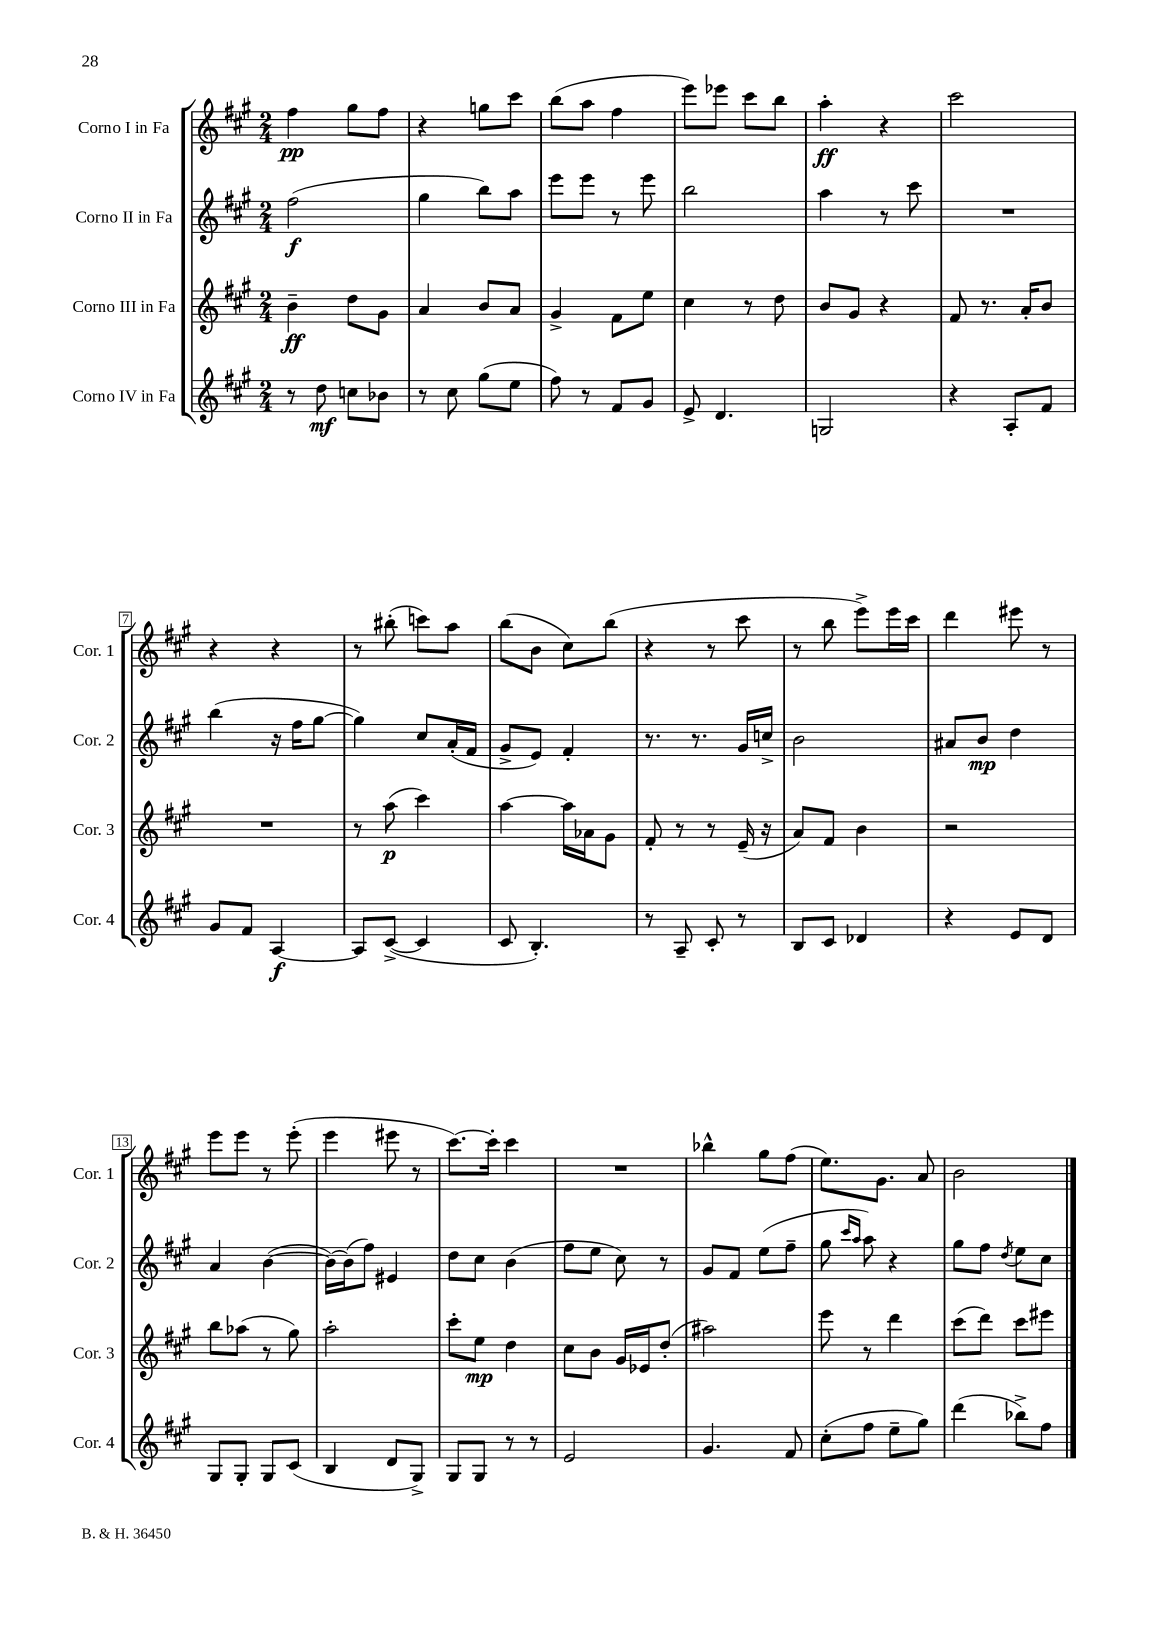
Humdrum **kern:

**kern	**kern	**kern	**kern
*staff4	*staff3	*staff2	*staff1
*clefG2	*clefG2	*clefG2	*clefG2
*k[f#c#g#]	*k[f#c#g#]	*k[f#c#g#]	*k[f#c#g#]
*M2/4	*M2/4	*M2/4	*M2/4
8r	4b~	(2ff#	4ff#
8dd	.	.	.
8cc	8dd	.	8gg#
8b-	8g#	.	8ff#
=	=	=	=
8r	4a	4gg#	4r
8cc#	.	.	.
(8gg#	8b	8bb)	8gg
8ee	8a	8aa	8ccc#
=	=	=	=
8ff#)	4g#^	8eee	(8bb
8r	.	8eee	8aa
8f#	8f#	8r	4ff#
8g#	8ee	8eee	.
=	=	=	=
8e^	4cc#	2bb	8eee)
4.d	.	.	8eee-
.	8r	.	8ccc#
.	8dd	.	8bb
=	=	=	=
2G	8b	4aa	4aa'
.	8g#	.	.
.	4r	8r	4r
.	.	8ccc#	.
=	=	=	=
4r	8f#	2r	2ccc#
.	8.r	.	.
8A'	.	.	.
.	16a'	.	.
8f#	8b	.	.
=	=	=	=
8g#	2r	(4bb	4r
8f#	.	.	.
[4A	.	16r	4r
.	.	16ff#	.
.	.	[8gg#	.
=	=	=	=
8A]	8r	4gg#])	8r
([8c#^	(8aa	.	(8bb#'
4c#]	4ccc#)	8cc#	8ccc)
.	.	(16a'	8aa
.	.	16f#	.
=	=	=	=
8c#	[4aa	8g#^	(8bb
4.B')	.	8e)	8b
.	16aa]	4f#'	8cc#)
.	16a-	.	.
.	8g#	.	(8bb
=	=	=	=
8r	8f#'	8.r	4r
8A~	8r	.	.
.	.	8.r	.
8c#'	8r	.	8r
8r	(16e~	16g#	8ccc#
.	16r	16cc^	.
=	=	=	=
8B	8a)	2b	8r
8c#	8f#	.	8bb
4d-	4b	.	8eee^)
.	.	.	16eee
.	.	.	16ccc#
=	=	=	=
4r	2r	8a#	4ddd
.	.	8b	.
8e	.	4dd	8eee#
8d	.	.	8r
=	=	=	=
8G#	8bb	4a	8eee
8G#'	(8aa-	.	8eee
8G#	8r	([4b	8r
(8c#	8gg#)	.	(8eee'
=	=	=	=
4B	2aa'	16b_)	4eee
.	.	(16b]	.
.	.	8ff#)	.
8d	.	4e#	8eee#
8G#^)	.	.	8r
=	=	=	=
8G#	8ccc#'	8dd	[8.ccc#)
8G#	8ee	8cc#	.
.	.	.	16ccc#']
8r	4dd	(4b	4ccc#
8r	.	.	.
=	=	=	=
2e	8cc#	8ff#	2r
.	8b	8ee	.
.	16g#	8cc#)	.
.	16e-	.	.
.	(8dd'	8r	.
=	=	=	=
4.g#	2aa#)	8g#	4bb-^^
.	.	8f#	.
.	.	(8ee	8gg#
8f#	.	8ff#~	(8ff#
=	=	=	=
(8cc#'	8eee	8gg#	8.ee)
.	.	16qqccc#	.
.	.	16qqaa	.
8ff#	8r	8aa)	.
.	.	.	8.g#
8ee~	4ddd	4r	.
8gg#)	.	.	8a
=	=	=	=
(4ddd	(8ccc#	8gg#	2b
.	8ddd)	8ff#	.
.	.	8qdd	.
8bb-^)	8ccc#	8ee	.
8ff#	8eee#	8cc#	.
==	==	==	==
*-	*-	*-	*-
